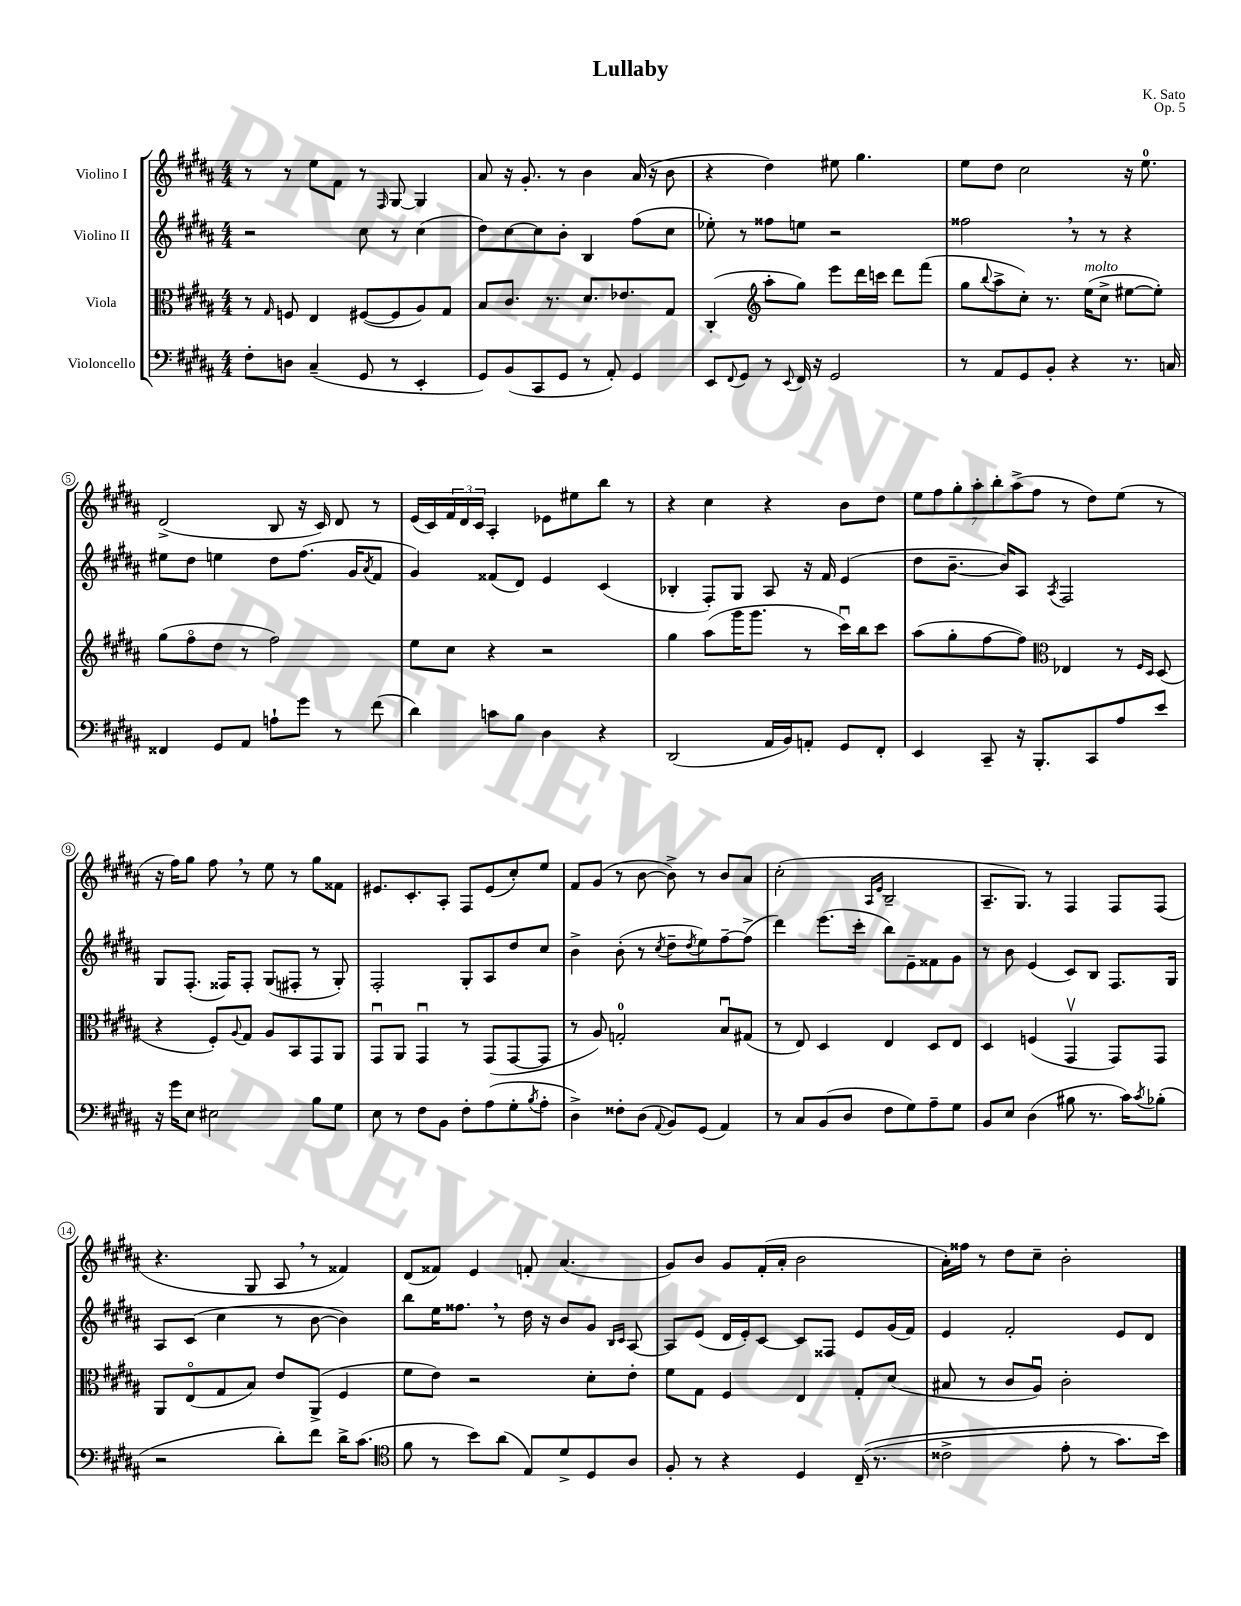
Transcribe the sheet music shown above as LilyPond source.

\header { title = "Lullaby" composer = "K. Sato" opus = "Op. 5" }
<<
\new StaffGroup <<
\new Staff = "s0" \with { instrumentName = "Violino I" } {
    \clef treble \key b \major \numericTimeSignature \time 4/4
    r8 r8 e''8 fis'8 r8 \grace { fis16 } gis8~ gis4 |
    ais'8 r16 gis'8.-. r8 b'4 ais'16( r16 b'8 |
    r4 dis''4) eis''8 gis''4. |
    e''8 dis''8 cis''2 r16 e''8.-0 |
    dis'2->( b8 r16 cis'16) dis'8 r8 |
    e'16( cis'16) \tuplet 3/2 { fis'16 dis'16 cis'16 } ais4-. ees'8 eis''8 b''8 r8 |
    r4 cis''4 r4 b'8 dis''8 |
    \tuplet 7/4 { e''8 fis''8 gis''8-. ais''8-. b''8-. ais''8->( fis''8 } r8 dis''8) e''8( r8 |
    r16 fis''16) gis''8 fis''8 \breathe r8 e''8 r8 gis''8 fisis'8 |
    eis'8. cis'8.-. ais8-. fis8 eis'8( cis''8-.) e''8 |
    fis'8 gis'8( r8 b'8~ b'8->) r8 b'8 ais'8 |
    cis''2-.( \grace { ais16 e'16 } b2-- |
    ais8.-- gis8.) r8 fis4 fis8 fis8( |
    r4. gis8 ais8 \breathe r8 fisis'4) |
    dis'8( fisis'8) e'4 f'8-. ais'4.( |
    gis'8) b'8 gis'8 fis'16-.( ais'16-. b'2 |
    ais'16-.) fisis''16 r8 dis''8 cis''8-- b'2-. \bar "|." |
}
\new Staff = "s1" \with { instrumentName = "Violino II" } {
    \clef treble \key b \major \numericTimeSignature \time 4/4
    r2 cis''8 r8 cis''4( |
    dis''8) cis''8~ cis''8 b'8-. b4 fis''8( cis''8 |
    ees''8-.) r8 fisis''8 e''8 r2 |
    fisis''2 \breathe r8 r8 r4 |
    eis''8 dis''8 e''4 dis''8 fis''8.( gis'16 \acciaccatura { ais'8 } fis'8 |
    gis'4) fisis'8( dis'8) e'4 cis'4( |
    bes4-. fis8-.) gis8 ais8 r16 fis'16 e'4( |
    dis''8 b'8.~-- b'16) ais8 \acciaccatura { ais8 } fis2 |
    gis8 fis8.-.( fisis16) fisis8-. gis8( fis8-. r8 gis8-.) |
    fis2-. gis8-. ais8 dis''8 cis''8 |
    b'4-> b'8-.( r8 \acciaccatura { cis''8 } dis''8-- \acciaccatura { dis''8 } e''8) fis''8~-- fis''8->( |
    dis'''4) e'''8.( cis'''16-. b''8) e'8-- fisis'8 gis'8 |
    r8 b'8 e'4( cis'8) b8 fis8. gis16 |
    ais8 cis'8( cis''4 r8 b'8~ b'4) |
    b''8 e''16 fisis''8. \breathe r8 dis''16 r16 b'8 gis'8 \grace { b16 cis'16 } ais8~ |
    ais8 e'8( dis'16 e'16-.) cis'8~ cis'8 fisis8 e'8 gis'16( fis'16) |
    e'4 fis'2-. e'8 dis'8 \bar "|." |
}
\new Staff = "s2" \with { instrumentName = "Viola" } {
    \clef alto \key b \major \numericTimeSignature \time 4/4
    r8 \grace { gis16 } f8 e4 fis8~( fis8 ais8) gis8 |
    b8 cis'8. r8. dis'8. ees'8. gis8 |
    cis4-.( \clef treble ais''8-. gis''8) e'''8 dis'''16 c'''16 dis'''8 fis'''8( |
    gis''8 \appoggiatura { b''8 } ais''8-> cis''8-.) r8. e''16^\markup { \italic "molto" }( cis''8-> eis''8~ eis''8-.) |
    gis''8( fis''8\flageolet dis''8 r8 fis''2) |
    e''8 cis''8 r4 r2 |
    gis''4 ais''8( gis'''16 gis'''8. r8 cis'''16\downbow) b''16 cis'''8 |
    ais''8( gis''8-. fis''8~ fis''8) \clef alto ees4 r8 \grace { fis16 dis16 } dis8( |
    r4 fis8-.) \appoggiatura { ais8 } gis8 ais8 b,8 gis,8 ais,8 |
    gis,8\downbow ais,8 gis,4\downbow r8 gis,8( gis,8~ gis,8 |
    r8 ais8) g2-0-. b8\downbow gis8( |
    r8 e8) dis4 e4 dis8 e8 |
    dis4 f4( gis,4\upbow gis,8) gis,8 |
    ais,8 e8\flageolet( gis8 b8) e'8 ais,8->( fis4 |
    fis'8 e'8) r2 dis'8-. e'8-. |
    fis'8 gis8 fis4 e4 gis8-. dis'8( |
    bis8 r8 cis'8 ais8\downbow) cis'2-. \bar "|." |
}
\new Staff = "s3" \with { instrumentName = "Violoncello" } {
    \clef bass \key b \major \numericTimeSignature \time 4/4
    fis8-. d8 cis4--( gis,8 r8 e,4-. |
    gis,8) b,8( cis,8 gis,8 r8 ais,8-.) gis,4 |
    e,8 \appoggiatura { fis,8 } gis,8 r8 \appoggiatura { e,8 } fis,16 r16 gis,2 |
    r8 ais,8 gis,8 b,8-. r4 r8. c16 |
    fisis,4 gis,8 ais,8 a8-! gis'8 r8 fis'8( |
    dis'4) c'8 b8 dis4 r4 |
    dis,2( ais,16 b,16) a,8-. gis,8 fis,8-. |
    e,4 cis,8-- r16 b,,8.-. cis,8 ais8 e'8 |
    r16 gis'16 e8 eis2 b8 gis8 |
    e8 r8 fis8 b,8 fis8-. ais8( gis8-. \acciaccatura { b8 } ais8-. |
    dis4->) fisis8-. dis8( \appoggiatura { ais,8 } b,8) gis,8( ais,4) |
    r8 cis8 b,8( dis8 fis8 gis8) ais8-- gis8 |
    b,8 e8 dis4( bis8 r8. cis'16) \acciaccatura { cis'8 } bes8-.( |
    r2 dis'8-.) fis'8 dis'16-> cis'8.( |
    \clef tenor fis'8 r8 b'8) ais'8( e8) dis'8-> dis8 ais8 |
    fis8-. r8 r4 dis4 cis16--(\( r8. |
    cisis'2-> e'8-. r8 gis'8.) b'16\) \bar "|." |
}
>>
>>
\layout { \context { \Score \override BarNumber.stencil = #(make-stencil-circler 0.1 0.3 ly:text-interface::print) } }
